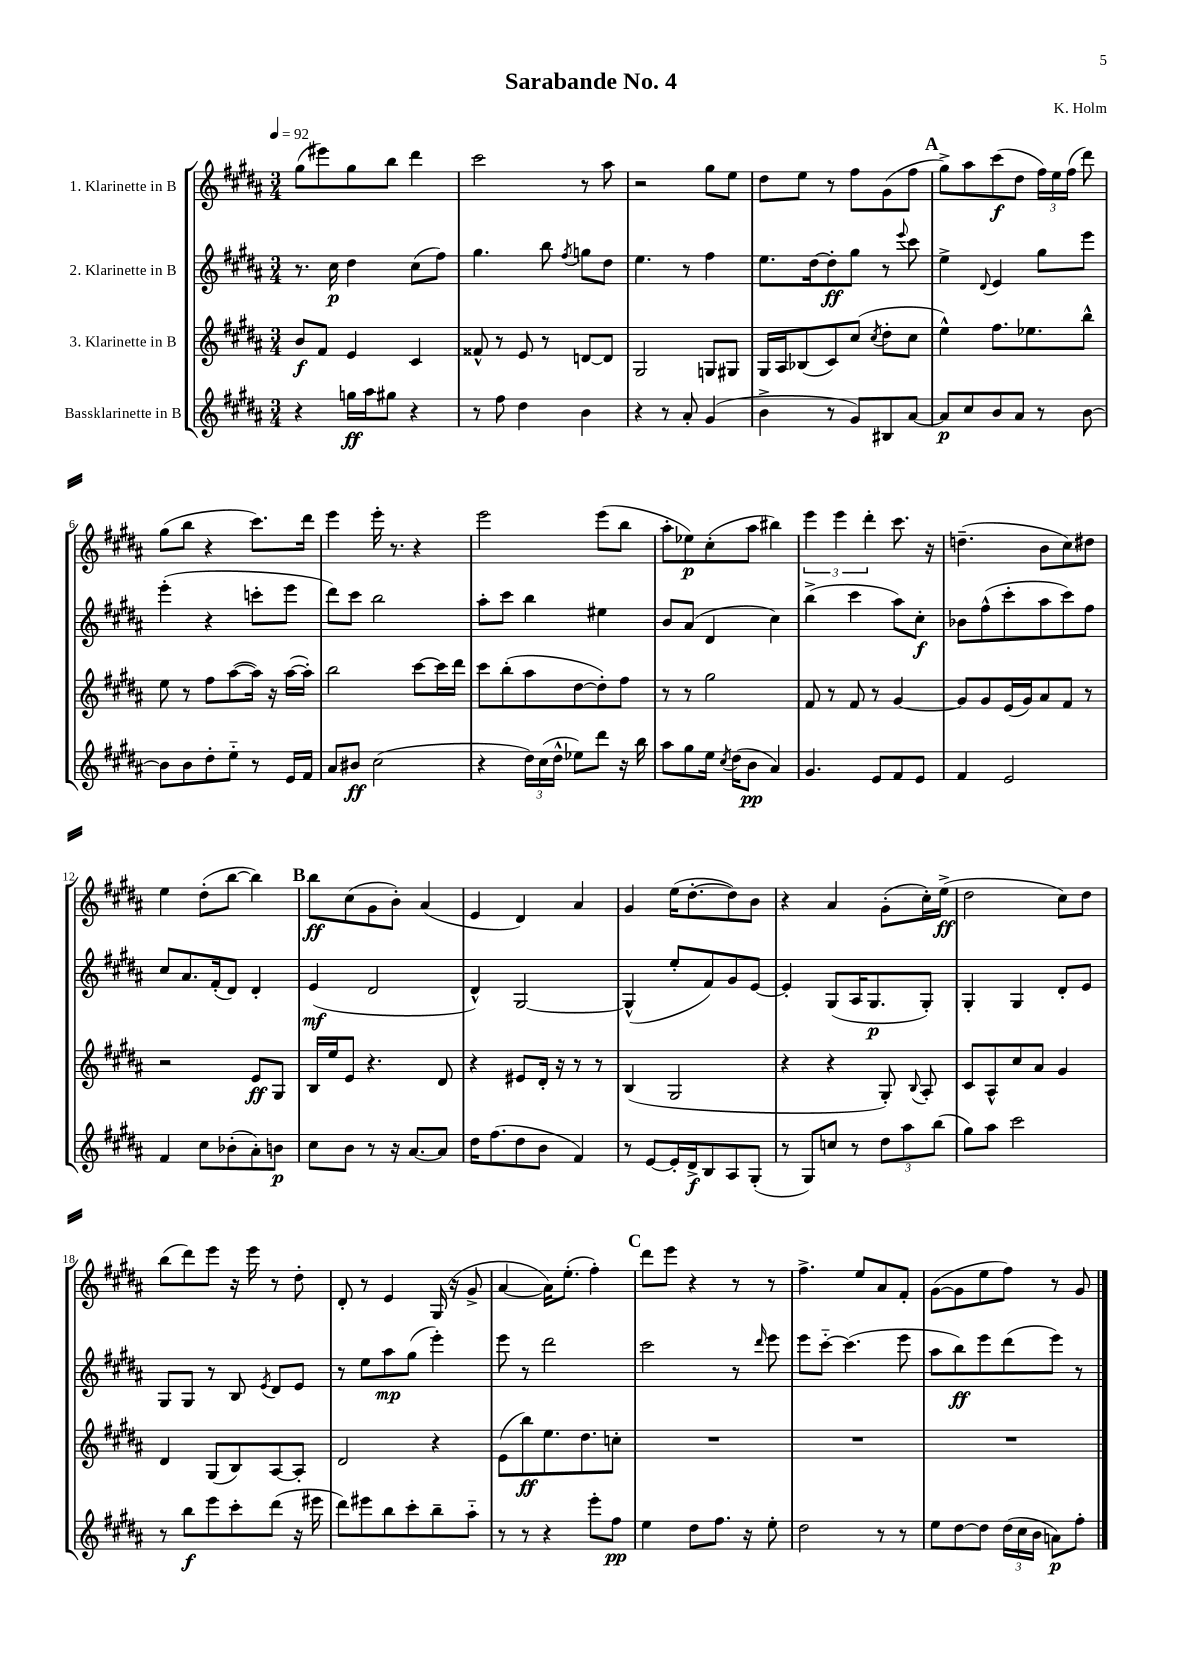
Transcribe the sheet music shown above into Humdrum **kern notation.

**kern	**kern	**kern	**kern
*staff4	*staff3	*staff2	*staff1
*clefG2	*clefG2	*clefG2	*clefG2
*k[f#c#g#d#a#]	*k[f#c#g#d#a#]	*k[f#c#g#d#a#]	*k[f#c#g#d#a#]
*M3/4	*M3/4	*M3/4	*M3/4
*MM92	*MM92	*MM92	*MM92
4r	8b/L	8.r	(8gg#\L
.	8f#/J	.	8eee#\)
.	.	16cc#\	.
16gg\LL	4e/	4dd#\	8gg#\
16aa#\J	.	.	.
8gg#\J	.	.	8bb\J
4r	4c#/	(8cc#\L	4ddd#\
.	.	8ff#\J)	.
=	=	=	=
8r	8f##^^/	4.gg#\	2ccc#\
8ff#\	8r	.	.
4dd#\	8e/	.	.
.	8r	8bb\	.
.	.	8qff#/	.
4b\	[8d/L	8gg\L	8r
.	8d/]J	8dd#\J	8aa#\
=	=	=	=
4r	2G#/	4.ee\	2r
8r	.	.	.
8a#'/	.	8r	.
(4g#/	8G/L	4ff#\	8gg#\L
.	8G#/J	.	8ee\J
=	=	=	=
4b^\	16G#/LL	8.ee\L	8dd#\L
.	16A#/J	.	.
.	(8B-/	.	8ee\J
.	.	[16dd#\k	.
8r	8c#/)	8dd#'\]	8r
8g#/L)	(8cc#/J	8gg#\J	8ff#\L
.	8qcc#/	.	.
8B#/	8dd#'\L	8r	(8g#\
.	.	8qqeee/	.
[8a#/J	8cc#\J	8ccc#\	8ff#\J
=	=	=	=
8a#/]L	4ee^^\)	4ee^\	8gg#^\L)
8cc#/	.	.	8aa#\
.	.	8qqd#/	.
8b/	8.ff#\L	4e/	(8ccc#\
8a#/J	.	.	8dd#\J
.	8.ee-\	.	.
8r	.	8gg#\L	24ff#\LL)
.	.	.	24ee\
.	.	.	(24ff#\JJ
[8b\	8bb^^\J	8eee\J	8ddd#\)
=	=	=	=
8b\]L	8ee\	(4eee'\	(8gg#\L
8b\	8r	.	8bb\J
8dd#'\	8ff#\L	4r	4r
8ee'~\J	([8aa#\	.	.
8r	16aa#\]Jk)	8ccc'\L	8.ccc#\L)
.	16r	.	.
16e/LL	([16aa#\LL	8eee\J	.
16f#/JJ	16aa#'\]JJ)	.	16ddd#\Jk
=	=	=	=
8a#/L	2bb\	8ddd#\L)	4eee\
8b#/J	.	8ccc#\J	.
(2cc#\	.	2bb\	16eee'\
.	.	.	8.r
.	[8ccc#\L	.	4r
.	16ccc#\]L	.	.
.	16ddd#\JJ	.	.
=	=	=	=
4r	8ccc#\L	8aa#'\L	2eee\
.	(8bb'\	8ccc#\J	.
24dd#\LL)	8aa#\	4bb\	.
(24cc#\	.	.	.
24dd#^^\JJ	.	.	.
8ee-\L)	[8dd#\	.	.
8ddd#\J	8dd#'\])	4ee#\	(8eee\L
16r	8ff#\J	.	8bb\J
16bb\	.	.	.
=	=	=	=
8aa#\L	8r	8b/L	8aa#'\L
8gg#\	8r	(8a#/J	8ee-\)
16ee\Jk	2gg#\	4d#/	(8cc#'\
8qcc#/	.	.	.
(16dd#\LK	.	.	.
8b\J	.	.	8aa#\J
4a#/)	.	4cc#\)	4bb#\)
=	=	=	=
4.g#/	8f#/	(4bb^\	6eee\
.	8r	.	.
.	.	.	6eee\
.	8f#/	4ccc#\	.
.	.	.	6ddd#'\
8e/L	8r	.	.
8f#/	[4g#/	8aa#\L)	8.ccc#\
8e/J	.	8cc#'\J	.
.	.	.	16r
=	=	=	=
4f#/	8g#/]L	8b-\L	(4.dd~\
.	8g#/	(8ff#^^\	.
2e/	(16e/L	8ccc#'\	.
.	16g#/J)	.	.
.	8a#/	8aa#\	8b\L
.	8f#/J	8ccc#\)	8cc#\)
.	8r	8ff#\J	8dd#\J
=	=	=	=
4f#/	2r	8cc#/L	4ee\
.	.	8.a#/	.
8cc#\L	.	.	(8dd#'\L
.	.	(16f#'/k	.
(8b-'\	.	8d#/J)	[8bb\J
8a#'\)	8e/L	4d#'/	4bb\])
8b\J	8G#/J	.	.
=	=	=	=
8cc#\L	16B/LL	(4e/	8bb\L
.	16ee/J	.	.
8b\J	8e/J	.	(8cc#\
8r	4.r	2d#/	8g#\
16r	.	.	8b'\J)
[8.a#/L	.	.	.
.	.	.	(4a#/
8a#/]J	8d#/	.	.
=	=	=	=
16dd#\LK	4r	4d#^^/)	4e/
(8.ff#\	.	.	.
8dd#\	8e#/L	[2G#/	4d#/)
8b\J	16d#'/Jk	.	.
.	16r	.	.
4f#/)	8r	.	4a#/
.	8r	.	.
=	=	=	=
8r	(4B/	(4G#^^/]	4g#/
[8e/L	.	.	.
16e'/]L	2G#/	8ee'/L	(16ee\LK
16d#^/J	.	.	[8.dd#'\
8B/	.	8f#/)	.
8A#/	.	8g#/	8dd#\])
(8G#'/J	.	[8e/J	8b\J
=	=	=	=
8r	4r	4e'/]	4r
8G#/L)	.	.	.
8cc/J	4r	(8G#/L	4a#/
8r	.	16A#/K	.
.	.	8.G#/	.
12dd#\L	8G#'/)	.	(8g#'\L
12aa#\	.	.	.
.	8qqB/	.	.
.	8A#'/	8G#'/J)	16cc#'\L)
(12bb\J	.	.	.
.	.	.	(16ee^\JJ
=	=	=	=
8gg#\L)	8c#/L	4G#'/	2dd#\
8aa#\J	8A#^^/	.	.
2ccc#\	8cc#/	4G#/	.
.	8a#/J	.	.
.	4g#/	8d#'/L	8cc#\L)
.	.	8e/J	8dd#\J
=	=	=	=
8r	4d#/	8G#/L	(8bb\L
8bb\L	.	8G#/J	8ddd#\)
8eee\	(8G#/L	8r	8eee\J
8ccc#'\	8B/)	8B/	16r
.	.	.	16eee\
.	.	8qe/	.
(8ddd#\J	[8A#/	8d#/L	8r
16r	8A#'/]J	8e/J	8dd#'\
16eee#\	.	.	.
=	=	=	=
8ddd#\L)	2d#/	8r	8d#'/
8eee#\	.	8ee\L	8r
8bb\	.	8aa#\	4e/
8ccc#'\	.	(8gg#\J	.
8bb~\	4r	4eee'\)	(16G#/
.	.	.	16r
8aa#'~\J	.	.	8g#^/
=	=	=	=
8r	(8e\L	8eee\	[4a#/
8r	8bb\)	8r	.
4r	8.ee\	2ddd#\	16a#\]LK)
.	.	.	(8.ee'\J
.	8.dd#\	.	.
8eee'\L	.	.	4ff#'\)
8ff#\J	8cc'\J	.	.
=	=	=	=
4ee\	2.r	2ccc#\	8ddd#\L
.	.	.	8eee\J
8dd#\L	.	.	4r
8.ff#\J	.	.	.
.	.	8r	8r
16r	.	.	.
.	.	16qqddd#/	.
8ee'\	.	8eee\	8r
=	=	=	=
2dd#\	2.r	8eee\L	4.ff#^\
.	.	[8ccc#'~\J	.
.	.	(4.ccc#\]	.
.	.	.	8ee/L
8r	.	.	8a#/
8r	.	8eee\	8f#'/J
=	=	=	=
8ee\L	2.r	8aa#\L	([8g#\L
[8dd#\	.	8bb\)	8g#\]
8dd#\]J	.	8eee\	8ee\
(24dd#\LL	.	(8ddd#\	8ff#\J)
24cc#\	.	.	.
24b\JJ	.	.	.
8a\L)	.	8eee\J)	8r
8ff#'\J	.	8r	8g#/
==	==	==	==
*-	*-	*-	*-
